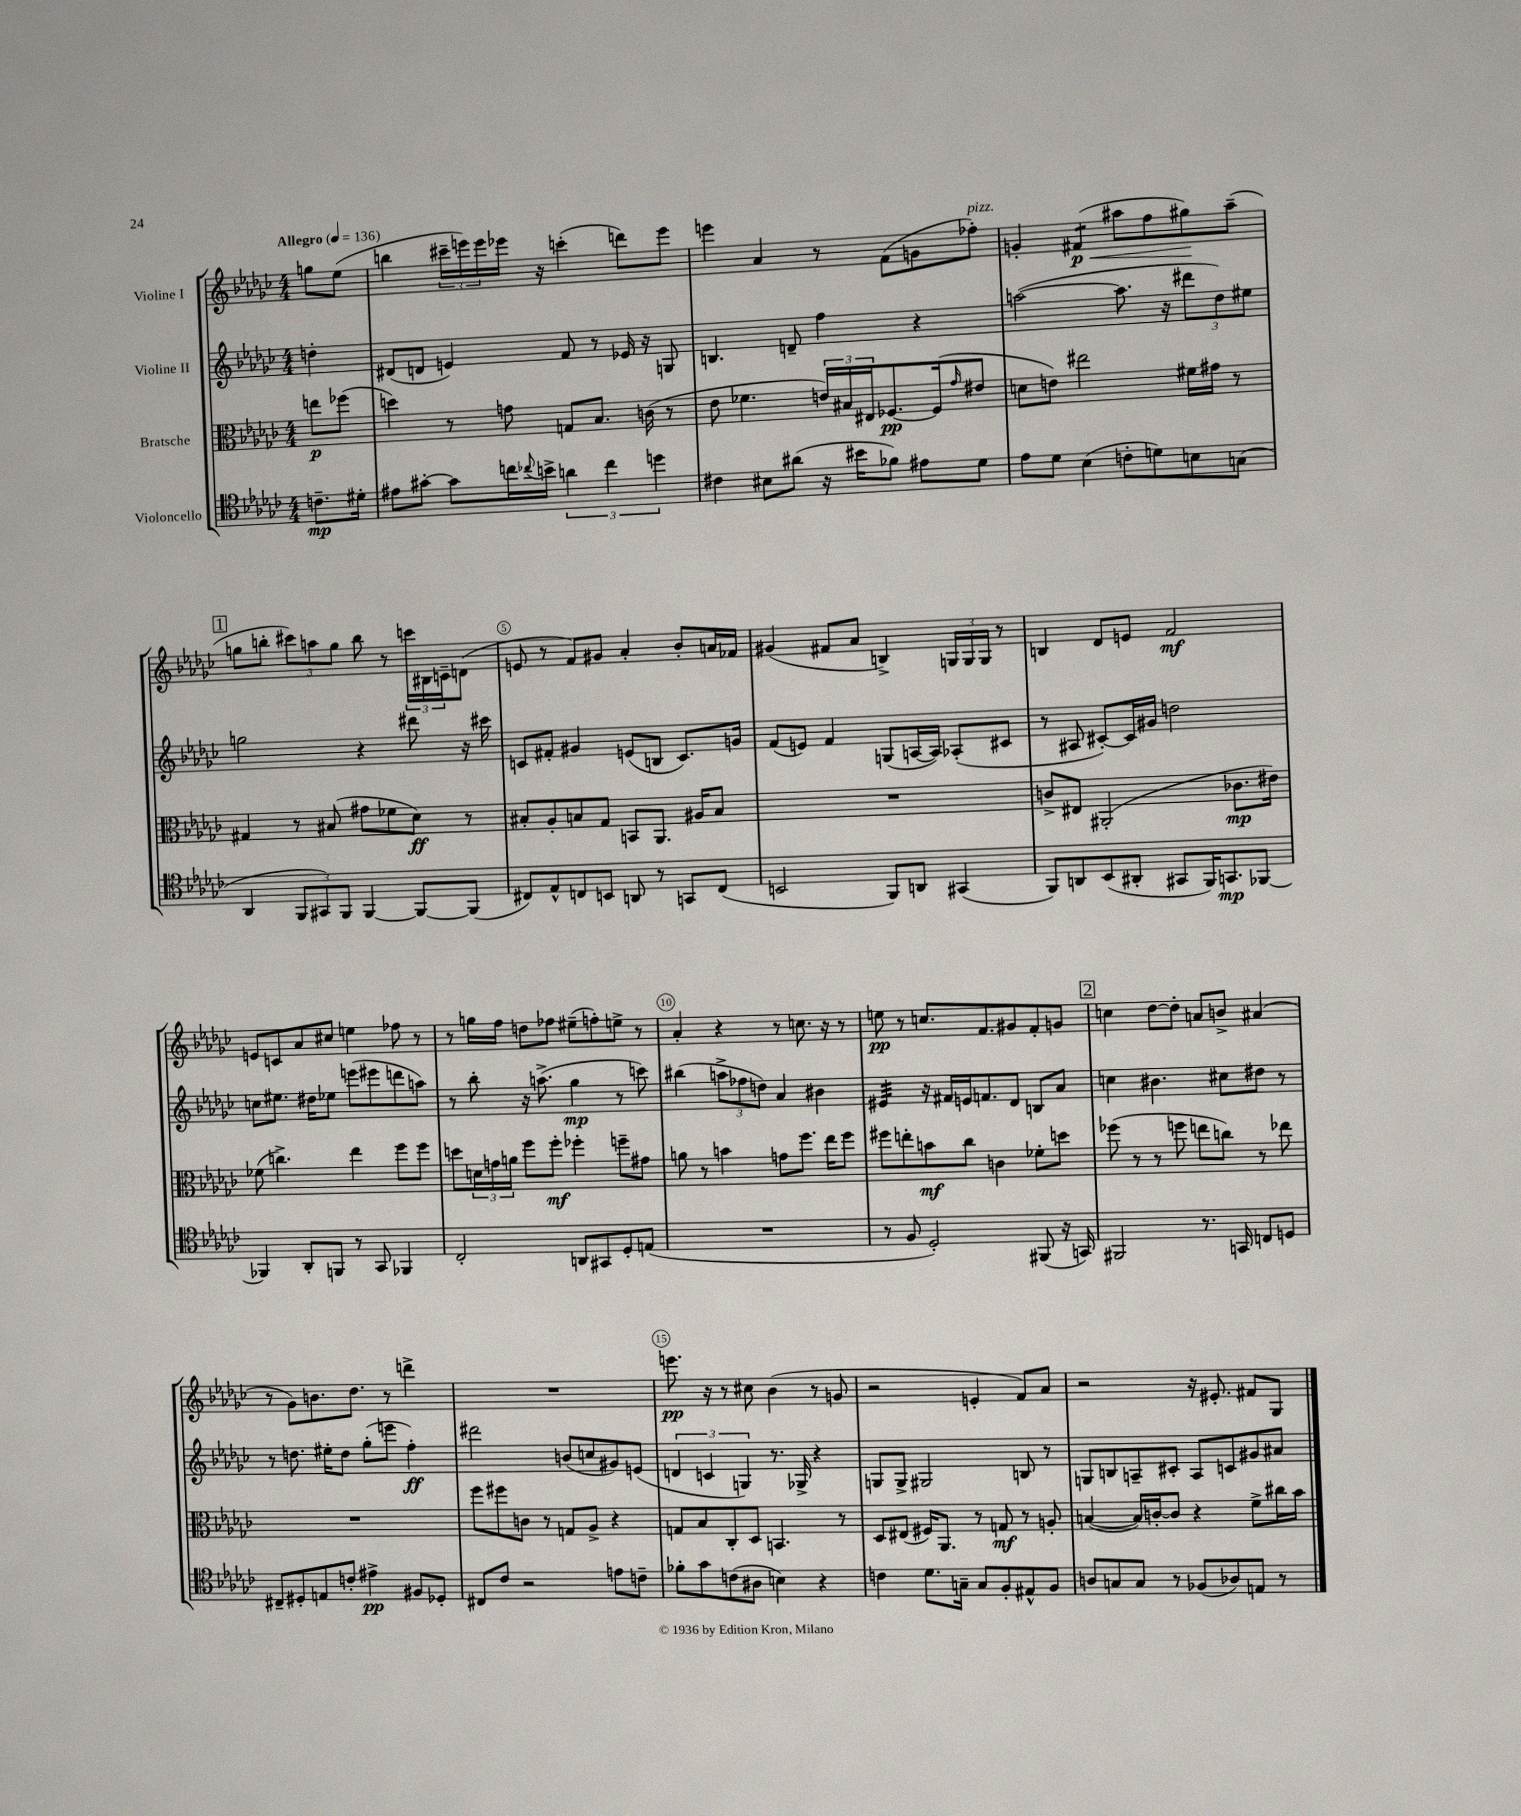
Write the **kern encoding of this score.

**kern	**kern	**kern	**kern
*staff4	*staff3	*staff2	*staff1
*clefC4	*clefC3	*clefG2	*clefG2
*k[b-e-a-d-g-c-]	*k[b-e-a-d-g-c-]	*k[b-e-a-d-g-c-]	*k[b-e-a-d-g-c-]
*M4/4	*M4/4	*M4/4	*M4/4
*MM136	*MM136	*MM136	*MM136
8.c~	8ee	4dd'	8gg
.	(8ff-	.	(8ee-
16d#'	.	.	.
=	=	=	=
8e#	4dd)	(8d#	4bb
[8g#'	.	8d	.
8g#]	8r	4e)	24ccc#~
.	.	.	24eee)
.	.	.	24eee
16cc	8g	.	16eee-
8qqcc-	.	.	.
16b^	.	.	16r
6a	8G	8f	(4ccc'
.	8.B-	8r	.
6cc-	.	.	.
.	.	16e-	8ddd)
.	(16c	16r	.
6dd	.	.	.
.	8r	8G	8eee-
=	=	=	=
4c#	8e-	4.B	4eee
.	4.f-	.	.
8B#	.	.	4a-
(8a#	.	8d~	.
16r	24e)	4ff	8r
.	24B#	.	.
16b#	.	.	.
.	24E#	.	.
8f-)	[8.F-	.	(8f
8e#	.	4r	8g
.	(16F-]	.	.
.	16qqg-	.	.
8d-	8e#	.	8ff-')
=	=	=	=
8e-	8d	([2aa	4g'
8d-	8e)	.	.
(4B-	2ee#	.	(4f#
8c'	.	8.aa]	8aa#
8d)	.	.	8ff
.	.	16r	.
8B	16f#	12ddd#	8gg#)
.	16g#	.	.
.	.	12dd-)	.
(8G	8r	.	(8aa#~
.	.	12ee#	.
=	=	=	=
4AA-	4G#	2gg	8gg
.	.	.	8bb'
12FF	8r	.	12ccc#)
12GG#)	.	.	12aa
.	(8B#	.	.
12FF	.	.	12gg
[4FF	8g#	4r	8bb
.	8f-	.	8r
8FF_	8d-)	8ddd#	24ccc
.	.	.	24B#
.	.	.	24c~
(8FF]	8r	16r	(8d
.	.	16ccc#	.
=	=	=	=
8C#)	8B#'	8c	8e
8E-^^	8A-'	8f#'	8r
8C	8B	4g#	8f)
8BB	8G-	.	8g#
8AA	8BB	(8e	4a-'
8r	8.AA-	8B	.
8GG	.	8.c)	8b-'
.	16A#	.	.
(8C	8B	.	16a
.	.	16g	16f-
=	=	=	=
2BB	1r	(8f	(4g#
.	.	8e)	.
.	.	4f	8f#
.	.	.	8a-
8FF)	.	(8G	4B^)
8AA	.	[16A	.
.	.	16A])	.
(4GG#	.	(8A-'	24G
.	.	.	24G
.	.	.	24G
.	.	8c#	8r
=	=	=	=
8FF)	8c^	8r	4B
8AA	8E#	8A#	.
(8BB-	(2AA#'	[8c#')	8d-
8AA#'	.	16c#]	8e
.	.	16g#	.
8GG#	.	2dd	2f
16FF)	.	.	.
8.GG	.	.	.
.	8.c-	.	.
[8FF-	.	.	.
.	16e#)	.	.
=	=	=	=
4FF-]	(8f-	8cc	8e
.	4.cc^)	8.ee#	8c
8AA-'	.	.	8a-
.	.	16dd#	.
8FF	.	8ee-	8cc#
8r	4ee-	(8eee	4ee
8GG-	.	8eee#	.
4FF-	8ff	8ddd	8ff-
.	8ff	8aa)	8r
=	=	=	=
2C-'	8dd	8r	8r
.	24d	8bb-'	16gg
.	24g	.	.
.	.	.	16ff
.	24a	.	.
.	8ff	16r	8dd
.	.	(8.aa^	.
.	8ff'	.	8ff-
8AA	4ff-'	4gg-	(8ee#~
8GG#	.	.	8ff')
8D-'	8ff~	8r	8ee^
(8E	8g#	8ccc)	8r
=	=	=	=
1r	8a	(4bb#	4a-'
.	8r	.	.
.	4b	12aa^	4r
.	.	12ff-	.
.	.	12dd)	.
.	8g	4a-	8r
.	8.ff	.	8.cc
.	.	4b#	.
.	16ee-	.	16r
.	8ff	.	8r
=	=	=	=
8r	8ff#	4e#	8ee
8F	8ee'	.	8r
2D-')	8b	16r	8.cc
.	.	16f#	.
.	8cc-	16e	.
.	.	8.f	8.f
.	4c	.	.
.	.	8d-	8g#
(8FF#	8f-'	8B	8f'
16r	8dd	8a-	8g
16GG)	.	.	.
=	=	=	=
2FF#	(8ff-	4cc	4cc
.	8r	.	.
.	8r	4.b#	[8dd-
.	8ff	.	8dd-']
8.r	8ee	.	8a
.	8cc)	8cc#	8b^
16GG	.	.	.
8C	8r	8dd#	(4a#
8D	8ee-	8r	.
=	=	=	=
8C#~	1r	8r	8r
8D#'	.	8.dd	8g-)
8E	.	.	8.b
.	.	16ee#'	.
8c'	.	8dd	.
.	.	.	8.dd-
4e#^	.	(8gg-'	.
.	.	8eee	8r
8F#	.	4ff')	4ddd^
8D-'	.	.	.
=	=	=	=
8C#	8ff	2ddd#	1r
8c-	8ff#	.	.
2r	8c	.	.
.	8r	.	.
.	8G	(8b	.
.	8A-^	8cc	.
8e	4r	8g#)	.
8c~	.	(8e	.
=	=	=	=
8f-'	8G	6d	8.eee
8g-	8B-	.	.
.	.	6c	.
.	.	.	16r
(8c	8C-'	.	8r
.	.	6G)	.
8A#	8D-	.	8cc#
4B)	4.BB	8.r	(4b-
.	.	16G-^	.
4r	.	4r	8r
.	8r	.	8g
=	=	=	=
4c	8D-	8G	2r
.	(8E#	8G^	.
8.d-	16F#)	2G#	.
.	8.AA-	.	.
16G~	.	.	.
8G	8r	.	4e'
8F'	8G	.	.
8E#^^	8r	8B	8f)
8F	8A'	8r	8a-
=	=	=	=
8A	([4B	8G	2r
8G	.	8B	.
8G	16B])	8A~	.
.	[16c'	.	.
8r	8c]	8c#'	.
(8F-	4r	8A	16r
.	.	.	8.e#'
8A-)	.	8c	.
8E	8f^	8g#	8f#
8r	16cc#	8a#	8G-
.	16b-	.	.
==	==	==	==
*-	*-	*-	*-
